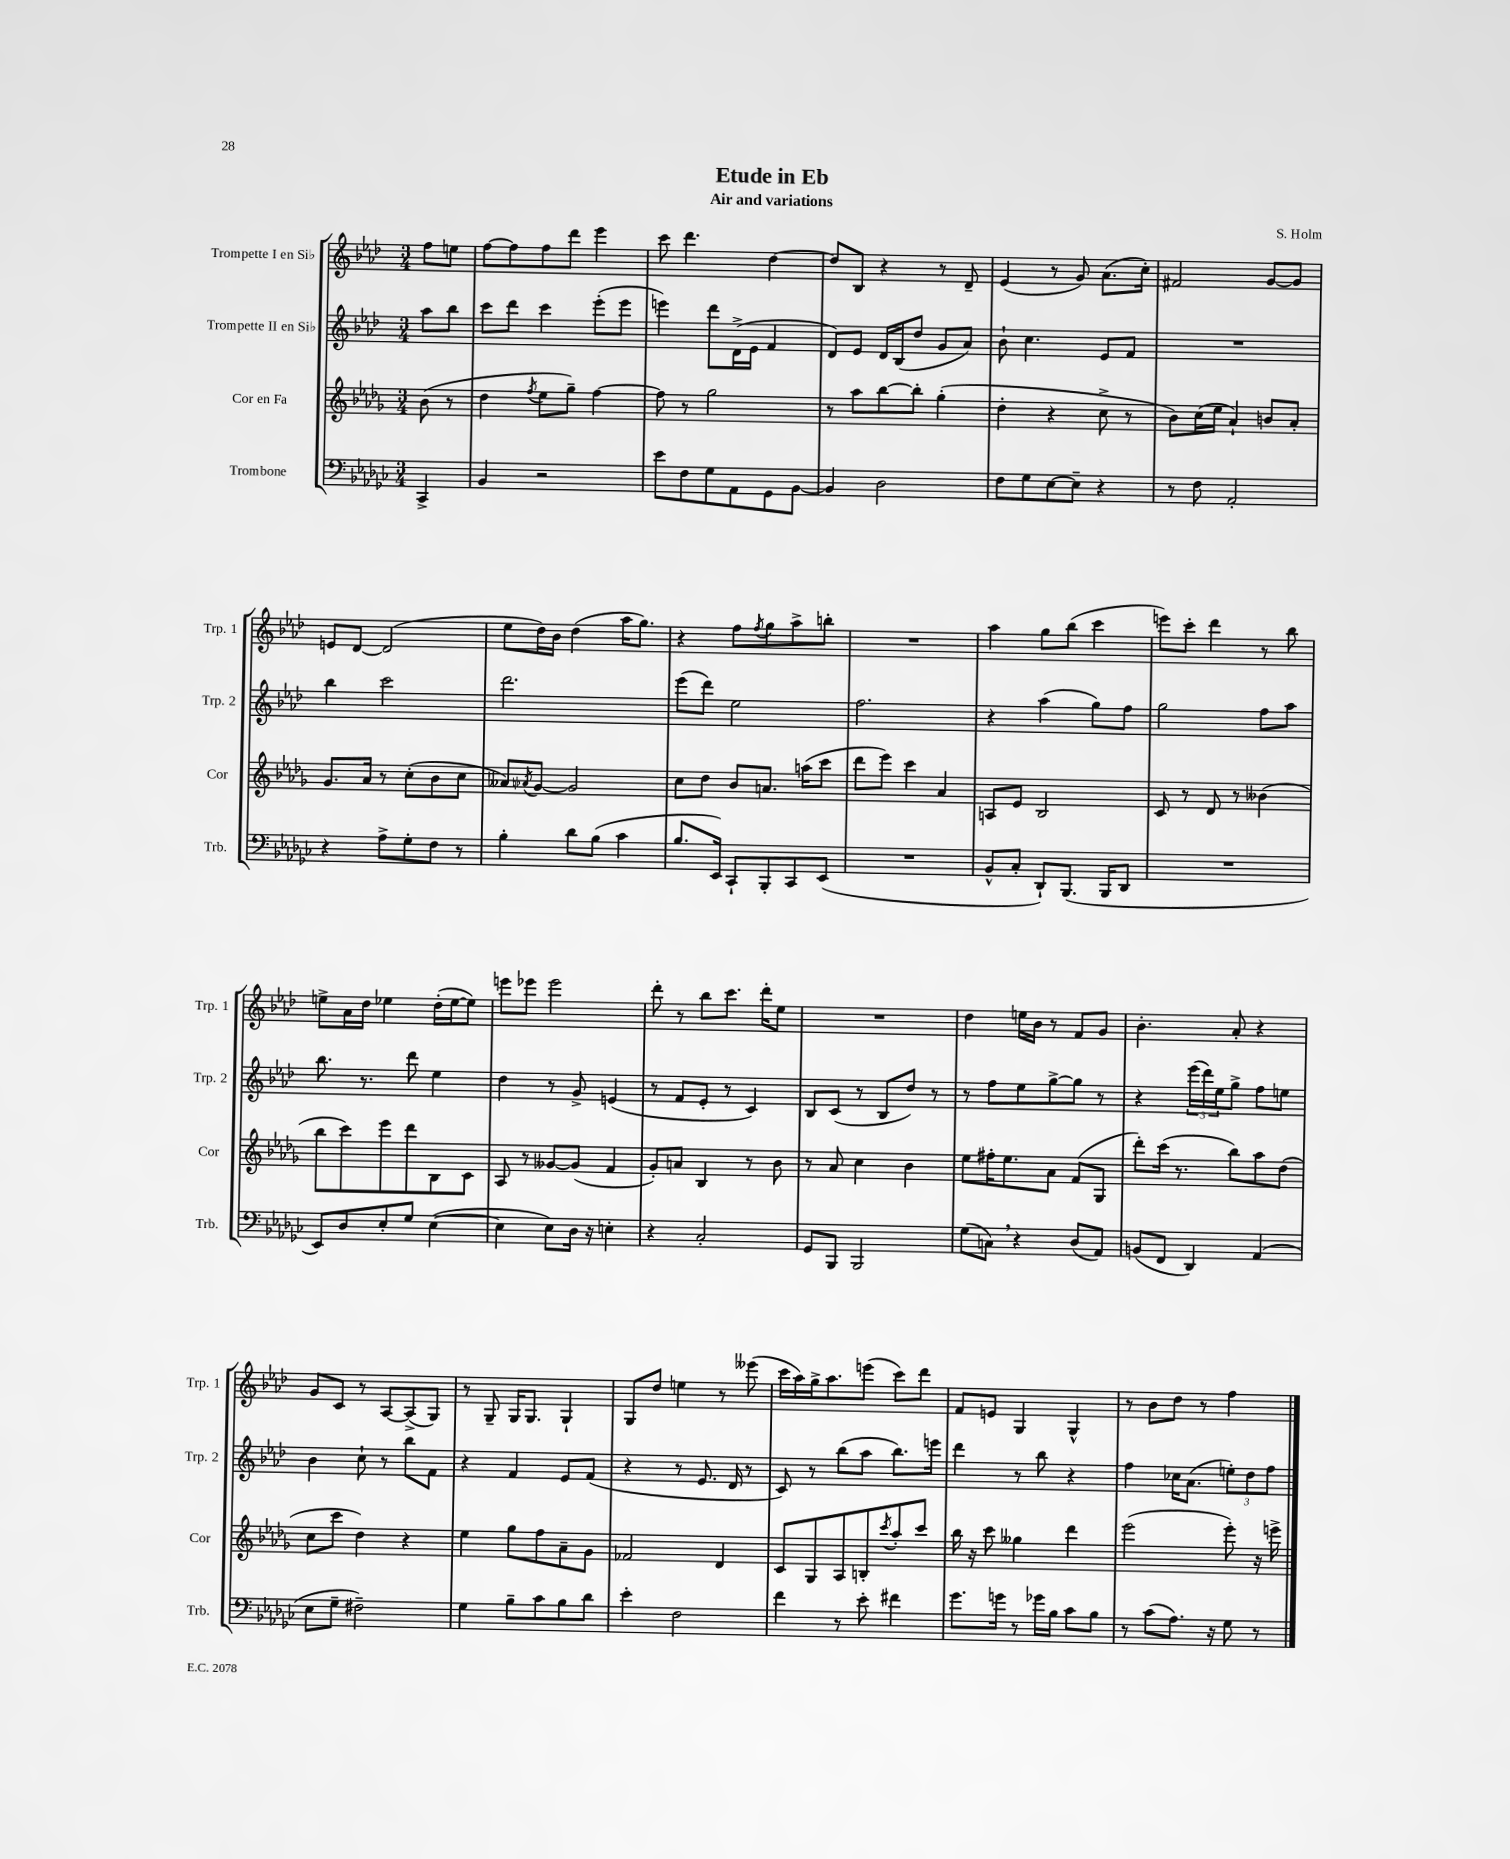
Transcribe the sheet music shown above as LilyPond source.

\header { title = "Etude in Eb" composer = "S. Holm" subtitle = "Air and variations" }
<<
\new StaffGroup <<
\new Staff = "s0" \with { instrumentName = "Trompette I en Sib" shortInstrumentName = "Trp. 1" } {
    \clef treble \key aes \major \numericTimeSignature \time 3/4 \partial 4
    f''8 e''8 |
    f''8~ f''8 f''8 des'''8 ees'''4 |
    c'''8 des'''4. des''4~ |
    des''8 bes8 r4 r8 des'8-- |
    ees'4( r8 g'8) aes'8.( c''16-.) |
    fis'2 g'8~ g'8 |
    e'8 des'8~ des'2( |
    ees''8 des''16) bes'16 des''4( aes''16 g''8.) |
    r4 f''8 \acciaccatura { f''8 } g''8 aes''8-> b''8-. |
    R2. |
    aes''4 g''8 bes''8( c'''4 |
    e'''8) c'''8-. des'''4 r8 bes''8 |
    e''8-> aes'16 des''16 ees''4 des''16-.( ees''16~ ees''8) |
    e'''8 ees'''8 ees'''2 |
    des'''8-. r8 bes''8 c'''8. des'''16-. ees''8 |
    R2. |
    des''4 e''16 bes'16 r8 f'8 g'8 |
    bes'4.-. aes'8-. r4 |
    g'8 c'8 r8 aes8~ aes8->( g8) |
    r8 g8-- g16 g8. g4-! |
    g8 des''8 e''4 r8 eeses'''8( |
    c'''16 aes''16) g''16-> aes''8. e'''8( c'''8) des'''8 |
    f'8 e'8 g4 g4-^ |
    r8 bes'8 des''8 r8 f''4 \bar "|." |
}
\new Staff = "s1" \with { instrumentName = "Trompette II en Sib" shortInstrumentName = "Trp. 2" } {
    \clef treble \key aes \major \numericTimeSignature \time 3/4 \partial 4
    aes''8 bes''8 |
    c'''8 des'''8 c'''4 ees'''8-.( ees'''8 |
    e'''4) des'''8 des'16->( ees'16 f'4 |
    des'8) ees'8 des'16 bes16( des''8 g'8 aes'8) |
    bes'8-! c''4. ees'8 f'8 |
    R2. |
    bes''4 c'''2 |
    des'''2. |
    ees'''8( des'''8) ees''2 |
    f''2. |
    r4 aes''4( g''8) f''8 |
    g''2 f''8 aes''8 |
    bes''8. r8. des'''8 ees''4 |
    des''4 r8 g'8-> e'4( |
    r8 f'8 ees'8-. r8 c'4) |
    bes8 c'8( r8 bes8 des''8) r8 |
    r8 f''8 ees''8 g''8~-> g''8 r8 |
    r4 \tuplet 3/2 { ees'''16( des'''16) ees''16 } g''8-> f''8 e''8 |
    bes'4 c''8-! r8 bes''8 f'8 |
    r4 f'4 ees'8 f'8( |
    r4 r8 ees'8. des'16 r8 |
    c'8) r8 bes''8( aes''8 bes''8.) e'''16 |
    des'''4 r8 bes''8 r4 |
    f''4 ces''16 aes'8.( \tuplet 3/2 { e''8-.) des''8 f''8 } \bar "|." |
}
\new Staff = "s2" \with { instrumentName = "Cor en Fa" shortInstrumentName = "Cor" } {
    \clef treble \key des \major \numericTimeSignature \time 3/4 \partial 4
    bes'8( r8 |
    des''4 \acciaccatura { f''8 } ees''8 ges''8--) f''4~ |
    f''8 r8 ges''2 |
    r8 aes''8 bes''8~ bes''8-. ges''4-.( |
    des''4-. r4 c''8-> r8 |
    bes'8) c''16( ees''16 aes'4-!) b'8 aes'8-. |
    ges'8. aes'16 r8 c''8-.( bes'8 c''8 |
    aeses'8) \acciaccatura { aes'8 } ges'8~ ges'2 |
    c''8 des''8 bes'8 a'8. a''16( c'''8 |
    des'''8 ees'''8) c'''4 aes'4 |
    a8 ees'8 bes2 |
    c'8 r8 des'8 r8 beses'4( |
    bes''8 c'''8) ees'''8 des'''8 bes8 c'8 |
    aes8 r8 geses'8~ geses'8( f'4 |
    ges'8-.) a'8 bes4 r8 bes'8 |
    r8 aes'8 c''4 bes'4 |
    ees''8 fis''16-. ees''8. aes'8 f'8( ges8 |
    des'''8-.) c'''16( r8. bes''8) aes''8 des''8( |
    c''8 c'''8 des''4) r4 |
    ees''4 ges''8 f''8 aes'8-- ges'8 |
    fes'2 des'4 |
    c'8 ges8 aes8 b8-. \acciaccatura { c'''8 } aes''8-. c'''8 |
    bes''16 r16 c'''8 geses''4 des'''4 |
    ees'''2( ees'''8-.) r16 e'''16-> \bar "|." |
}
\new Staff = "s3" \with { instrumentName = "Trombone" shortInstrumentName = "Trb." } {
    \clef bass \key ges \major \numericTimeSignature \time 3/4 \partial 4
    ces,4-> |
    bes,4 r2 |
    ees'8 f8 ges8 aes,8 ges,8 bes,8~ |
    bes,4 des2 |
    f8 ges8 ees8~ ees8-- r4 |
    r8 f8 aes,2-. |
    r4 aes8-> ges8-. f8 r8 |
    bes4-. des'8 bes8( ces'4 |
    bes8. ees,16) ces,8-! bes,,8-. ces,8 ees,8( |
    R2. |
    bes,8-^ ces8-. des,8-!) bes,,8.( bes,,16 des,8 |
    R2. |
    ees,8) des8 ees8-. ges8 ees4~( |
    ees4 ees8) des16 r16 e4-. |
    r4 ces2-. |
    ges,8 bes,,8 bes,,2 |
    ges8( c8) \breathe r4 des8( aes,8) |
    b,8( f,8 des,4) aes,4( |
    ees8 ges8-- fis2--) |
    ges4 bes8-- ces'8 bes8 des'8 |
    ees'4-. f2 |
    f'4 r8 ees'8-. fis'4 |
    ges'8. g'16 r8 ges'16 bes16 ces'8 bes8 |
    r8 ces'8( aes8.) r16 ges8 r8 \bar "|." |
}
>>
>>
\layout { \context { \Score \remove "Bar_number_engraver" } }
